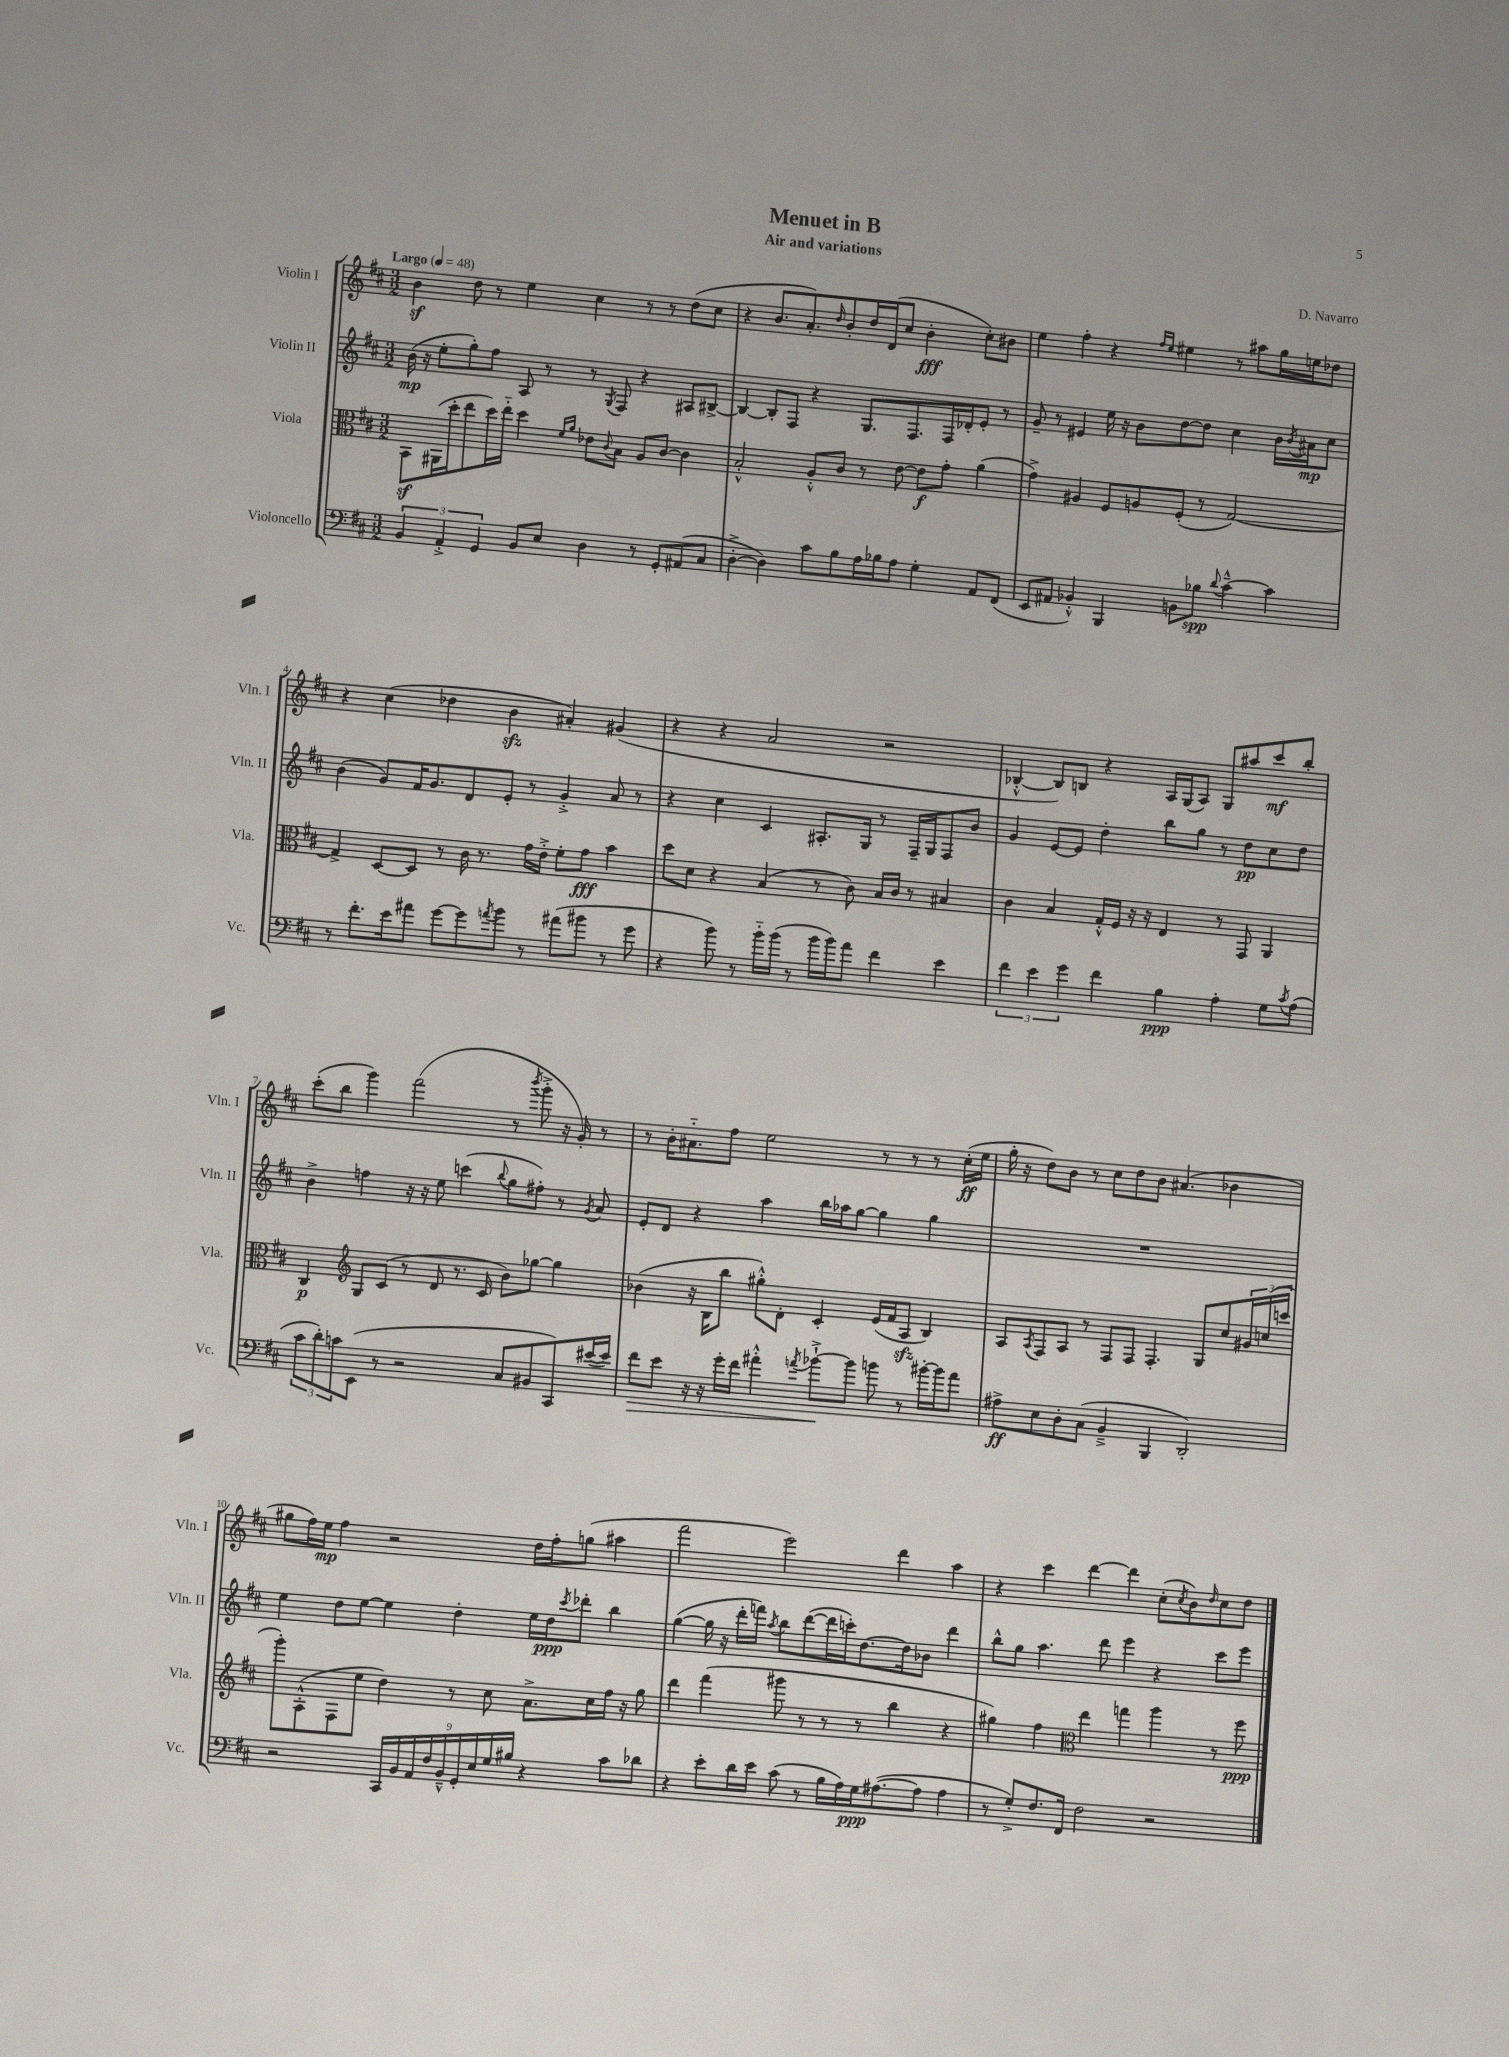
\header { title = "Menuet in B" composer = "D. Navarro" subtitle = "Air and variations" }
<<
\new StaffGroup <<
\new Staff = "s0" \with { instrumentName = "Violin I" shortInstrumentName = "Vln. I" } {
    \clef treble \key d \major \numericTimeSignature \time 3/2 \tempo "Largo" 4 = 48
    b'4\sf d''8 r8 e''4 cis''4 r8 r8 d''8( cis''8 |
    r4 b'8. a'8.-.) \grace { d''16 } b'8-. d''16 d'16( cis''8 b'4-.\fff cis''8-.) bis'8 |
    e''4 fis''4-. r4 \grace { fis''16 e''16 } eis''4 r8 ais''8 g''16 e''16 des''8 |
    r4 cis''4( des''4 b'4\sfz ais'4-.) gis'4( |
    r4 r4 a'2 r2 |
    bes4~-.-^ bes8) b8 r4 a16 g16( a8) g8 ais''8 cis'''8\mf b''8-. |
    cis'''8-.( b''8 g'''4) fis'''2( r8 \acciaccatura { b'''8 } g'''8-.-> r16 g'16-.) r8 |
    r8 b'16-. ais'8.-_ fis''8 e''2 r8 r8 r8 cis''16-.\ff( e''16 |
    g''16-. r16 d''8) b'8 r8 cis''8 d''8 b'8 ais'4.( bes'4 |
    gis''8 fis''16) e''16\mp fis''4 r2 d''16 fis''16-. g''8( ais''4 |
    fis'''2 e'''2) d'''4 a''4 |
    r4 cis'''4 d'''4~ d'''4 cis''8-.( \acciaccatura { cis''8 } b'8) \grace { d''16 } cis''8 d''8 \bar "|." |
}
\new Staff = "s1" \with { instrumentName = "Violin II" shortInstrumentName = "Vln. II" } {
    \clef treble \key d \major \numericTimeSignature \time 3/2
    b'16\mp( r16 e''8-. g''8-.) fis''8 a8 r8 r8 \acciaccatura { g8 } fis8 r4 ais8 bis8~-> |
    bis4~ bis8-. fis8 r4 g8. fis8. fis16 des'16-. e'8-. r8 |
    g'8-- r8 eis'4 e''16 r16 b'8 d''8~ d''8 cis''4 b'16 \acciaccatura { b'8 } ais'16\mp cis''8 |
    b'4( g'8) fis'16 g'8. d'8 e'8-. r8 g'4-.-> a'8 r8 |
    r4 cis''4 cis'4 ais8.-. g16 r8 fis16-- g16 fis8 b'8 |
    g'4 e'8~ e'8 d''4-. b''8 g''8 r8 d''8\pp cis''8 d''8 |
    b'4-> f''4 r16 r16 e''8 c'''4( \appoggiatura { b''8 } g''8 fis''8-.) r8 \acciaccatura { g'8 } a'8 |
    e'8-. d'8 r4 a''4 b''16 aes''16 g''8~ g''4 g''4 |
    R1. |
    e''4 d''8 e''8~ e''4 d''4-. e''16 d''16\ppp \acciaccatura { cis'''8 } des'''8-. b''4 |
    g''4~( g''16 r16 d'''16-. f'''16) \acciaccatura { a''8 } b''8 d'''8~( d'''16 c'''16-.) d''8.~ d''16 bes'8 d'''4 |
    b''8-^ g''8 a''4. d'''8 e'''4 r4 cis'''8 e'''8 \bar "|." |
}
\new Staff = "s2" \with { instrumentName = "Viola" shortInstrumentName = "Vla." } {
    \clef alto \key d \major \numericTimeSignature \time 3/2
    b,8\sf ais,16( d''16-. e''8 d''16) e''16-_ d''4 \grace { fis'16 a'16 } ees'8 \appoggiatura { cis'8 } b8 a8 cis'8~ cis'4 |
    b2-.-^ a8-.-^ cis'8 r8 e'8~ e'8\f g'8-. a'4( |
    g'4->) ais4 fis8 a8 fis8-.( r8 g2~) |
    g4-> d8~ d8 r8 cis'16 r8. g'16 e'16-.-> fis'8-. g'8\fff b'4 |
    d''8 d'8 r4 b4( r8 cis'8) b16 cis'16 r8 bis4 |
    cis'4 b4 g16-.-^ fis16 r16 r16 e4 r8 g,8 a,4 |
    cis4\p \clef treble g8 cis'8( r8 d'8 r8. cis'16 b'8) ges''8~ ges''4 |
    bes'4( r16 b16 b''8 gis''8-.-^) d'8-. cis'4-. e'16( fis'16 a8\sfz b4) |
    a8 \acciaccatura { a8 } fis8 a8 r8 fis8 fis8 fis4.-. g8 cis''8 \tuplet 3/2 { gis'16 c''16( c'''16 } |
    g'''8-.) a8-.-^( fis8 e''8 d''4) r8 cis''8 a'8.-> cis''16 fis''16 r16 g''8 |
    d'''4 fis'''4( gis'''8 r8 r8 r8 b''4 r4 |
    gis''4) fis''4 \clef alto e''4 g''4 a''4 r8 fis''8\ppp \bar "|." |
}
\new Staff = "s3" \with { instrumentName = "Violoncello" shortInstrumentName = "Vc." } {
    \clef bass \key d \major \numericTimeSignature \time 3/2
    \tuplet 3/2 { b,4 a,4-.-> g,4 } b,8 e8 d4 r8 g,8-. ais,8( cis8 |
    d4~-.-> d4) cis'8 b8 a16 bes16 a8 g4-. a,8 fis,8( |
    e,8 ais,8 bes,4-.-^) b,,4 b,8 bes8\spp \appoggiatura { d'8 } cis'4~---^ cis'4 |
    r8 fis'8.-. e'16 ais'8 g'8~ g'8 \acciaccatura { a'8 } b'8 r8 ais'8( bis'8 r8 g'8 |
    r4 b'8) r8 b'16-_ b'16( r8 b'16 b'16) a'8 fis'4 e'4 |
    \tuplet 3/2 { fis'4 e'4 g'4 } fis'4 b4\ppp a4-. g8 \acciaccatura { cis'8 } a8( |
    \tuplet 3/2 { cis'8 d'8-.) c'8 } e,8( r8 r2 cis8 bis,8 cis,8) eis'16~( eis'16) |
    fis'8\> e'8 r16 r16 g'16-. fis'16 ais'4-.-^ \acciaccatura { a'8 } bes'8~-!->\! bes'8 b'8 r8 bis'16~-. bis'16 a'8 |
    ais8->\ff e8 d8-. cis8( b,4---> b,,4 d,2-.) |
    r2 \tuplet 9/8 { cis,16 b,16 a,16 fis16 b,16---^ g,16-. e16 g16 bis16 } r4 cis'8 des'8 |
    r4 e'8-. d'16 e'16 cis'8( r8 b16 a16) g16\ppp ais8.~( ais8 ais4 |
    r8 g8-.->) fis8. fis,16 fis2 r2 \bar "|." |
}
>>
>>
